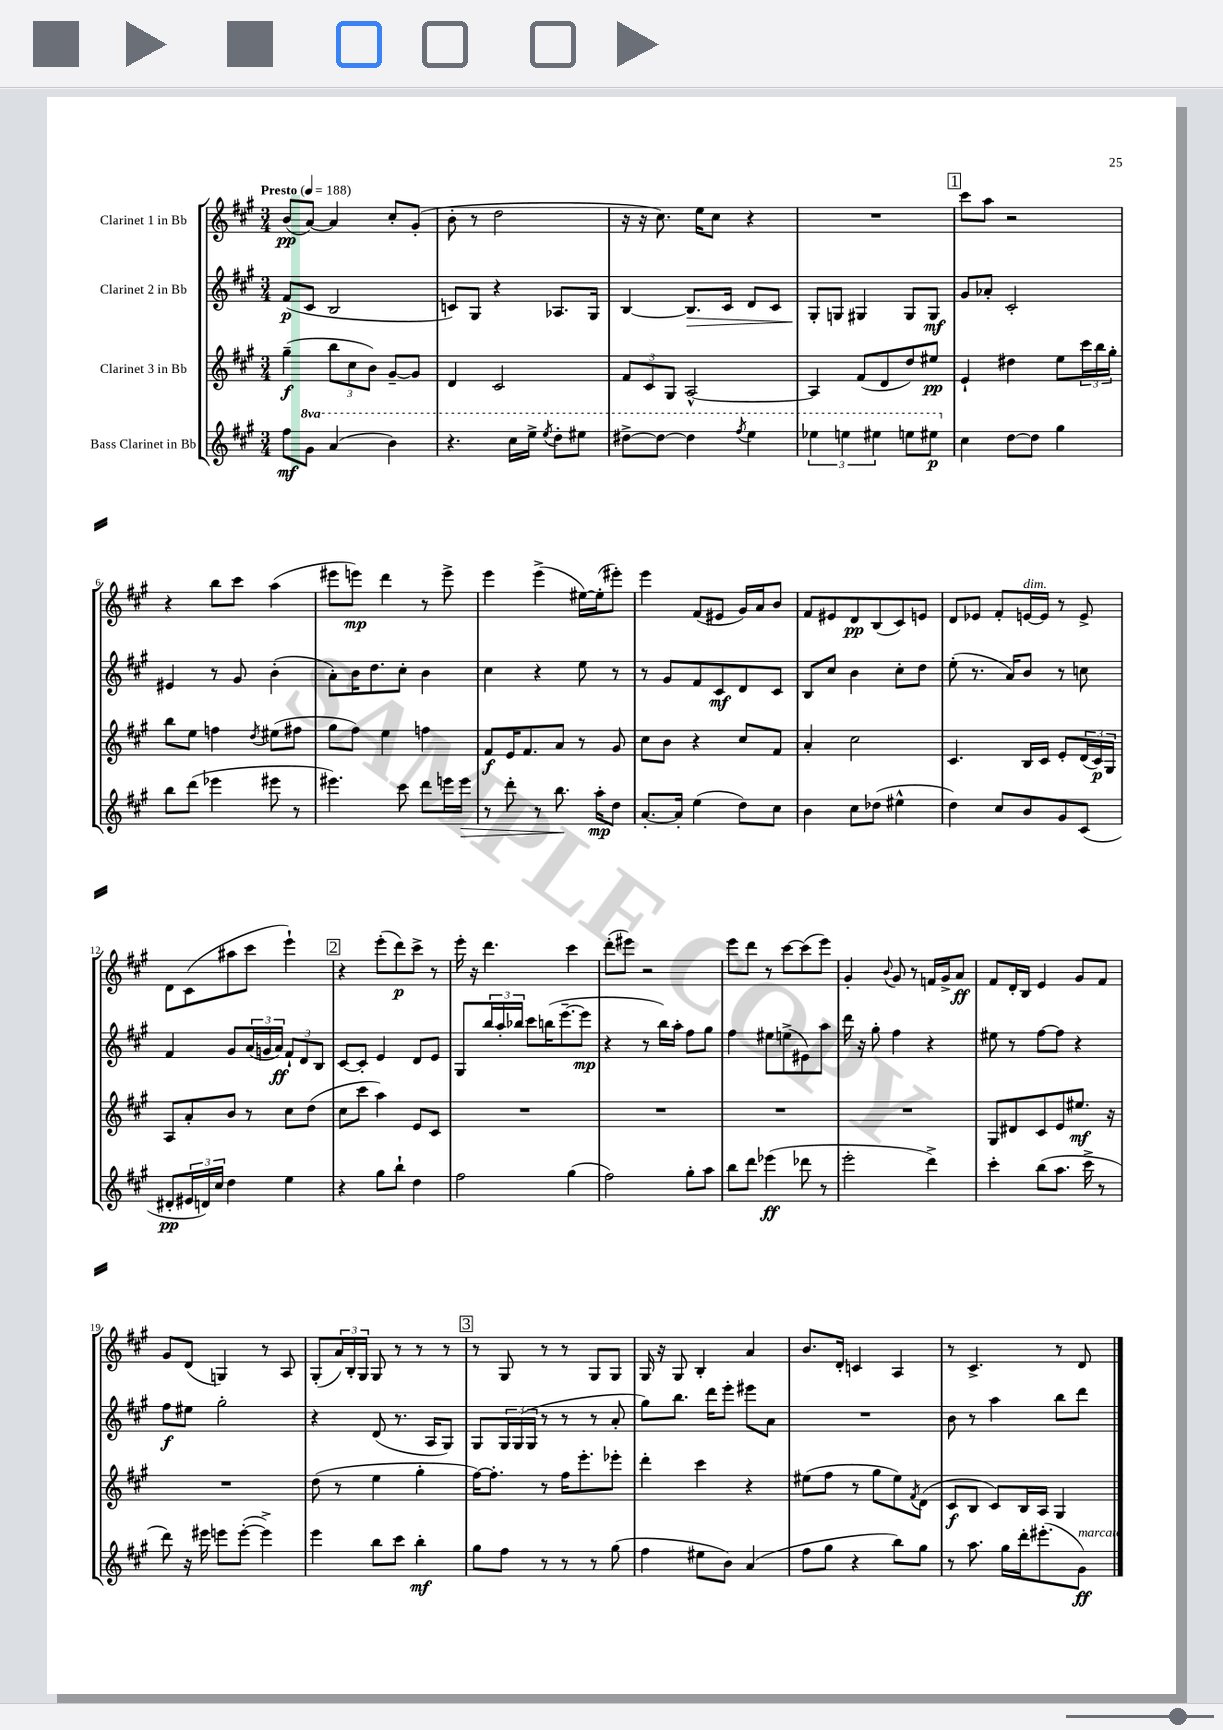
<<
\new StaffGroup <<
\new Staff = "s0" \with { instrumentName = "Clarinet 1 in Bb" } {
    \clef treble \key a \major \numericTimeSignature \time 3/4 \tempo "Presto" 4 = 188
    b'8\pp( a'8~) a'4 cis''8-. gis'8-.( |
    b'8-. r8 d''2 |
    r16 r16 cis''8.) e''16 cis''8 r4 |
    R2. |
    \mark \markup { \box "1" } cis'''8 a''8 r2 |
    r4 b''8 cis'''8 a''4( |
    eis'''8 e'''8\mp) d'''4 r8 e'''8-> |
    e'''4 e'''4->( eis''16~) eis''16-.( eis'''8-.) |
    e'''4 fis'8( eis'8 gis'16) a'16 b'8 |
    fis'8 eis'8 d'8\pp b8( cis'8) e'8 |
    d'8 ees'8 fis'8-. e'16~^\markup { \italic "dim." } e'16 r8 e'8-> |
    d'8 cis'8( ais''8 cis'''8 e'''4-!) |
    \mark \markup { \box "2" } r4 e'''8-.( d'''8\p) cis'''8-> r8 |
    e'''16-. r16 d'''4. cis'''4 |
    d'''8-.( eis'''8) r2 |
    e'''8 d'''8 r8 cis'''8~ cis'''8( e'''8) |
    gis'4-. \appoggiatura { b'8 } gis'8 r8 f'16 gis'16-> a'8\ff |
    fis'8 d'16-. b16 e'4 gis'8 fis'8 |
    gis'8 d'8( g4) r8 a8 |
    gis8-.( \tuplet 3/2 { a'16) b16-. gis16 } gis8 r8 r8 r8 |
    \mark \markup { \box "3" } r8 gis8 r8 r8 gis8 gis8 |
    gis16 r16 gis8 b4-. a'4 |
    b'8. d'16-. c'4 a4 |
    r8 cis'4.-> r8 d'8 \bar "|." |
}
\new Staff = "s1" \with { instrumentName = "Clarinet 2 in Bb" } {
    \clef treble \key a \major \numericTimeSignature \time 3/4
    fis'8\p( cis'8 b2 |
    c'8) gis8 r4 aes8. gis16 |
    b4~ b8.\> cis'16 d'8 cis'8 |
    gis8-.\! g8 gis4 gis8 gis8\mf |
    \mark \markup { \box "1" } gis'8 aes'8-. cis'2-. |
    eis'4 r8 gis'8 b'4-.( |
    a'8-.) b'16 d''8. cis''8-. b'4 |
    cis''4 r4 e''8 r8 |
    r8 gis'8 fis'8 cis'8\mf d'8 cis'8 |
    b8 cis''8 b'4 cis''8-. d''8 |
    e''8-.( r8. a'16) b'8 r8 c''8 |
    fis'4 gis'8 \tuplet 3/2 { a'16( g'16 a'16\ff) } \tuplet 3/2 { fis'8-! d'8 b8 } |
    \mark \markup { \box "2" } cis'8~ cis'8-. e'4 d'8 e'8 |
    gis8 \tuplet 3/2 { b''16 a''16-. bes''16 } cis'''8 b''16( e'''8.~-- e'''8\mp |
    r4 r8 b''16) a''16-. fis''8 gis''8 |
    fis''4 eis''8 e''8->( eis'8) a''8 |
    d'''16 r16 gis''8-. fis''4 r4 |
    eis''8 r8 fis''8~ fis''8 r4 |
    fis''8\f eis''8 gis''2-. |
    r4 d'8( r8. a16 gis8) |
    \mark \markup { \box "3" } gis8 \tuplet 3/2 { gis16 gis16( gis16 } r8 r8 r8 a'8-. |
    gis''8) b''8. d'''16 e'''8-. eis'''8 a'8 |
    R2. |
    b'8 r8 a''4 b''8 d'''8 \bar "|." |
}
\new Staff = "s2" \with { instrumentName = "Clarinet 3 in Bb" } {
    \clef treble \key a \major \numericTimeSignature \time 3/4
    gis''4--\f( \tuplet 3/2 { b''8 cis''8 b'8) } gis'8~-- gis'8 |
    d'4 cis'2 |
    \tuplet 3/2 { fis'8 cis'8 gis8 } a2~-^ |
    a4 fis'8( d'8 d''8) eis''8\pp |
    \mark \markup { \box "1" } e'4-! dis''4 e''8 \tuplet 3/2 { cis'''16 b''16 gis''16-. } |
    b''8 e''8 f''4 \acciaccatura { d''8 } eis''8( fis''8 |
    gis''8 fis''8) e''4 f''4 |
    fis'8\f e'16 fis'8. a'8 r8 gis'8 |
    cis''8 b'8 r4 cis''8 fis'8 |
    a'4-. cis''2 |
    cis'4. b16 cis'16 e'8-. \tuplet 3/2 { d'16( cis'16\p) gis16 } |
    a8 a'8-. b'8 r8 cis''8 d''8( |
    \mark \markup { \box "2" } cis''8 cis'''8 a''4) e'8 cis'8 |
    R2. |
    R2. |
    R2. |
    R2. |
    gis8 dis'8 cis'8 e'8 eis''8.\mf r16 |
    R2. |
    d''8( r8 e''4 gis''4-. |
    \mark \markup { \box "3" } fis''16~) fis''8.-. r8 fis''16 e'''8.-. ees'''8-. |
    d'''4-. cis'''4 r4 |
    eis''8( fis''8 r8 gis''8 eis''8) \acciaccatura { fis'8 } d'8( |
    cis'8\f b8 cis'8) b16 a16 gis4 \bar "|." |
}
\new Staff = "s3" \with { instrumentName = "Bass Clarinet in Bb" } {
    \clef treble \key a \major \numericTimeSignature \time 3/4 \set Staff.ottavationMarkups = #ottavation-simple-ordinals
    fis''8\mf \ottava #1 gis''8 a''4( b''4) |
    r4. cis'''16 e'''16-> \acciaccatura { e'''8 } d'''8-. eis'''8 |
    dis'''8~-> dis'''8~ dis'''4 \acciaccatura { fis'''8 } e'''4 |
    \tuplet 3/2 { ees'''4 e'''4 eis'''4 } e'''8 eis'''8\p \ottava #0 |
    \mark \markup { \box "1" } cis''4 d''8~ d''8 gis''4 |
    b''8 d'''8( ees'''4 eis'''8 r8 |
    eis'''4.) cis'''8 d'''8 e'''16 e'''16\> |
    r8 d'''8-. r8 b''8.\! a''16-.\mp d''8 |
    a'8.~-. a'16-. e''4( d''8) cis''8 |
    b'4 cis''8 des''8( eis''4-^ |
    d''4) cis''8 b'8 gis'8 cis'8( |
    dis'8-.\pp \tuplet 3/2 { eis'16 d'16) cis''16 } d''4 e''4 |
    \mark \markup { \box "2" } r4 gis''8 b''8-! d''4 |
    fis''2 gis''4( |
    fis''2) gis''8-. a''8 |
    b''8 d'''8 ees'''4\ff( des'''8 r8 |
    e'''2-. d'''4->) |
    cis'''4-. b''8( a''8. cis'''16-> r8 |
    d'''8) r16 eis'''16 e'''8 e'''8~-.( e'''4->) |
    e'''4 b''8 cis'''8 b''4-.\mf |
    \mark \markup { \box "3" } gis''8 fis''8 r8 r8 r8 gis''8( |
    fis''4 eis''8 b'8) a'4( |
    fis''8 gis''8 r4 b''8) gis''8 |
    r8 a''8. gis''16 d'''16-. eis'''8.-.( gis'8\ff^\markup { \italic "marcato" }) \bar "|." |
}
>>
>>
